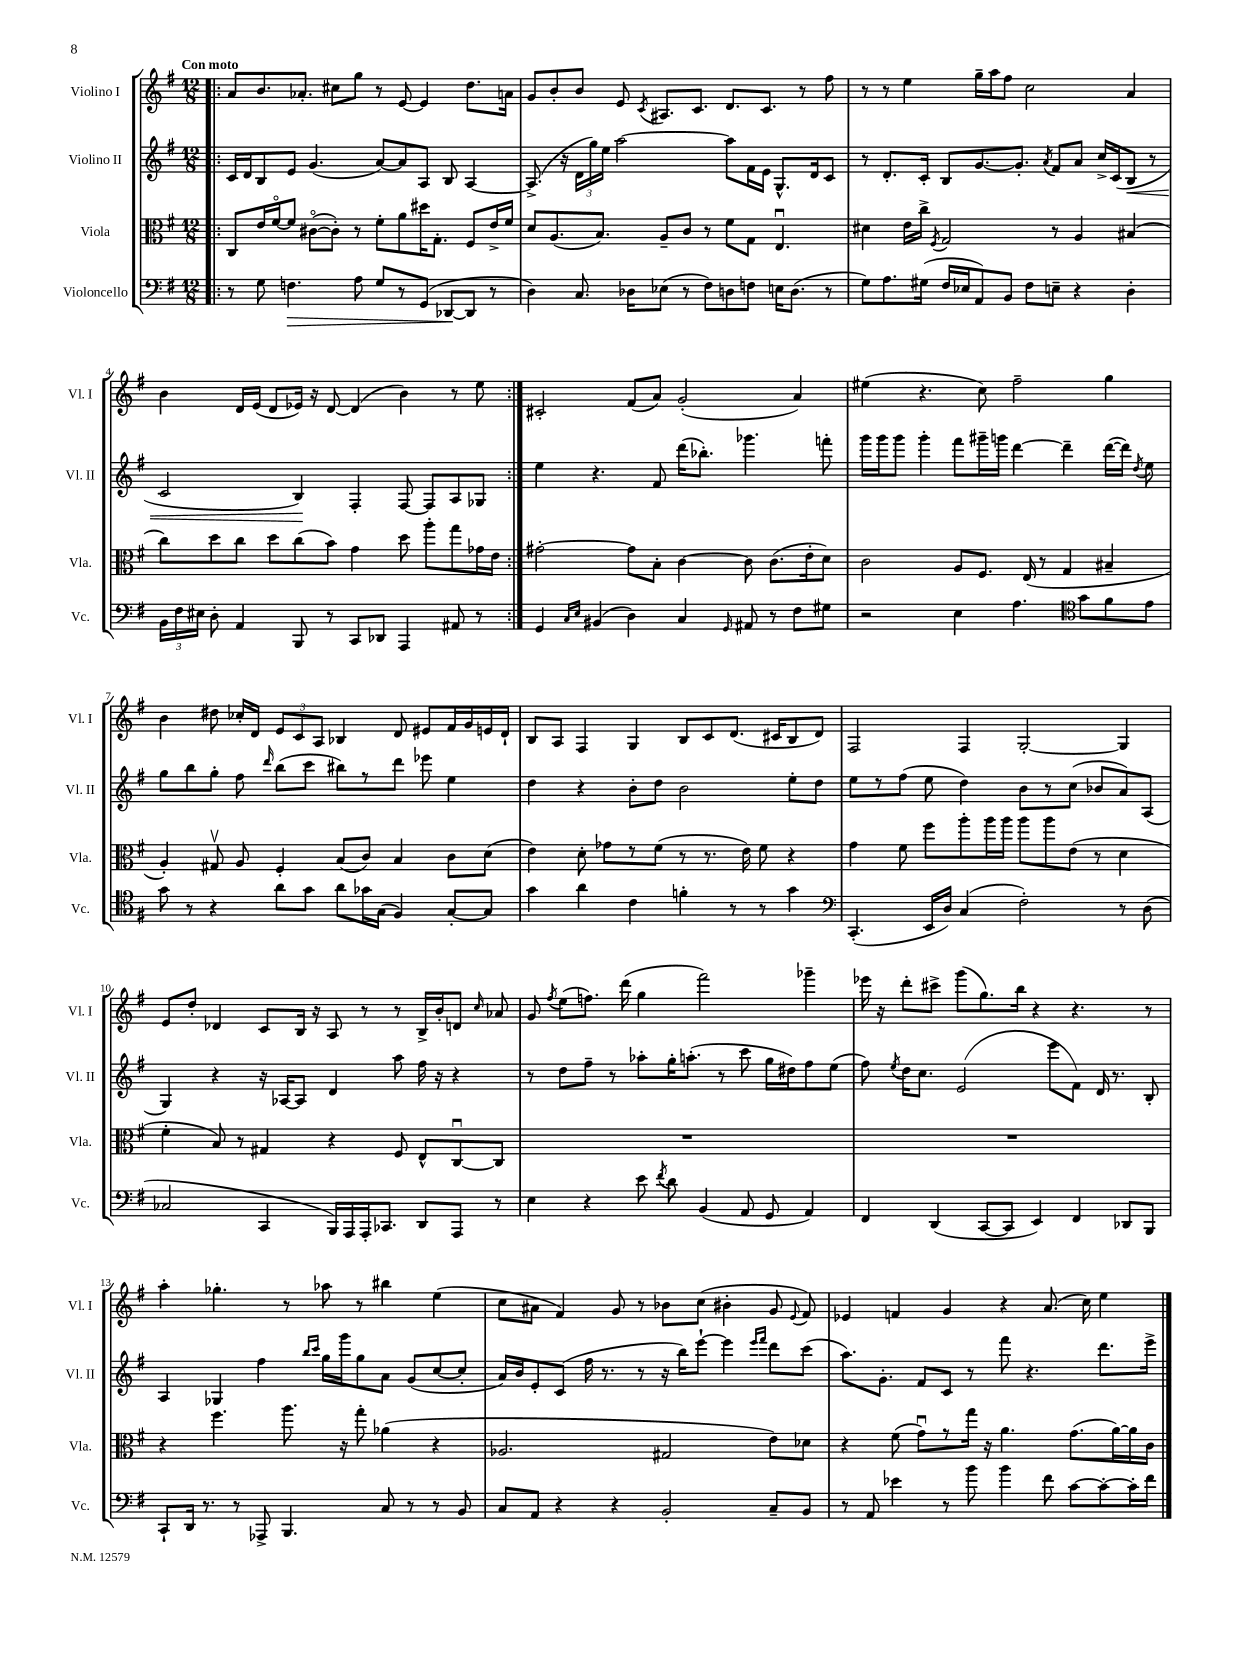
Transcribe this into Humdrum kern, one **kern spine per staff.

**kern	**kern	**kern	**kern
*staff4	*staff3	*staff2	*staff1
*clefF4	*clefC3	*clefG2	*clefG2
*k[f#]	*k[f#]	*k[f#]	*k[f#]
*M12/8	*M12/8	*M12/8	*M12/8
=!|:	=!|:	=!|:	=!|:
8r	8C	16c	8a
.	.	16d	.
8G	16e	8B	8.b
.	[16f#o	.	.
4.F	8f#]	8e	.
.	.	.	8.a-'
.	([8c#o	(4.g	.
.	8c#'])	.	8cc#
8A	8r	.	8gg
8G	8f#'	[8a)	8r
8r	8a	8a]	[8e
(8GG	16dd#	8A	4e]
.	8.G'	.	.
[8DD-	.	8B	.
8DD-]	8F#	[4A	8.dd
8r	16e^	.	.
.	16f#	.	16a
=	=	=	=
4D)	8d	(8.A^]	8g
.	(8.A	.	8b'
.	.	16r	.
8.C	.	24d	8b
.	.	24gg)	.
.	8.B)	.	.
.	.	24ee	.
.	.	[2aa	8e
16D-	.	.	.
.	.	.	8qc
(8E-	8A~	.	8.A#
8r	8c	.	.
.	.	.	8.c
8F#)	8r	.	.
8D	8f#	8aa]	8.d
8F	8G	16f#	.
.	.	16e	8.c
16E	4.Eu	8.G^^	.
(8.D	.	.	.
.	.	.	8r
.	.	16d	.
8r	.	8c	8ff#
=	=	=	=
8G)	4d#	8r	8r
8.A	.	8.d'	8r
.	16e	.	4ee
(16G#	16cc^	16c'	.
.	8qF#	.	.
16F#	2G	8B	.
16E-	.	.	.
8AA)	.	[8.g	16gg~
.	.	.	16aa
8BB	.	.	8ff#
.	.	8.g']	.
8F#	.	.	2cc
.	.	8qa	.
8E~	8r	8f#	.
4r	4A	8a	.
.	.	16cc^	.
.	.	(16c	.
4D'	(4B#	8B	4a
.	.	8r	.
=	=	=	=
24BB	8cc)	2c	4b
24F#	.	.	.
24E#	.	.	.
8D'	8dd	.	.
4AA	8cc	.	16d
.	.	.	(16e
.	8dd	.	8d
8BBB	(8cc	4B)	16e-)
.	.	.	16r
8r	8b)	.	[8d
8CC	4g	4F#'	(4d]
8DD-	.	.	.
4AAA	8dd	[8F#	4b)
.	8aa'	8F#]	.
8AA#	8gg	8A	8r
8r	16g-	8G-	8ee
.	16e	.	.
=:|!	=:|!	=:|!	=:|!
4GG	[2g#'	4ee	2c#'
16qqC	.	.	.
16qqE	.	.	.
(4BB#	.	4.r	.
4D)	8g#]	.	(8f#
.	8B'	8f#	8a)
4C	[4c	(16ddd	(2g'
.	.	8.bb-')	.
16qqGG	.	.	.
8AA#	8c]	4.ggg-	.
8r	(8.c	.	.
8F#	.	.	4a)
.	16e'	.	.
8G#	8d)	8fff'	.
=	=	=	=
2r	2c	16ggg	(4ee#
.	.	16ggg	.
.	.	8ggg	.
.	.	4ggg'	4.r
4E	8A	8fff#	.
.	8.F#	16ggg#~	8cc)
.	.	16ggg	.
4.A	.	[4ddd	2ff#~
.	(16E	.	.
.	8r	.	.
.	4G	4ddd~]	.
*clefC4	*	*	*
8g	.	.	.
8f#	4B#~	([16ddd	4gg
.	.	16ddd])	.
.	.	8qdd	.
8e	.	8ee	.
=	=	=	=
8g	4A')	8gg	4b
8r	.	8bb	.
4r	8G#v	8gg'	8dd#
.	8A	8ff#	16cc-'
.	.	.	16d
.	.	16qqddd	.
8a	4F#'	(8bb	12e
.	.	.	12c
8g	.	8ccc	.
.	.	.	12A
8a	(8B	8bb#)	4B-
16g-	8c)	8r	.
(16G	.	.	.
4F#)	4B	8ddd	8d
.	.	8eee-	8e#
[8G'	8c	4ee	16f#
.	.	.	16g
8G]	(8d	.	16e
.	.	.	16d`
=	=	=	=
4g	4e)	4dd	8B
.	.	.	8A
4a	8d'	4r	4F#
.	8g-	.	.
4c	8r	8b'	4G
.	(8f#	8dd	.
4f'	8r	2b	8B
.	8.r	.	8c
8r	.	.	(8.d
.	16e)	.	.
8r	8f#	.	.
.	.	.	16c#
4g	4r	8ee'	8B
.	.	8dd	8d)
=	=	=	=
*clefF4	*	*	*
(4.CC'	4g	8ee	2F#
.	.	8r	.
.	8f#	(8ff#	.
16EE	8ff#	8ee	.
16D)	.	.	.
(4C	8aa'	4dd)	4F#
.	16aa	.	.
.	16aa	.	.
2F#')	8aa	8b	[2G'
.	8aa	8r	.
.	(8e	(8cc	.
.	8r	8b-	.
8r	4d	8a)	4G]
(8D	.	(8A	.
=	=	=	=
2C-	4f#'	4G)	8e
.	.	.	8dd'
.	8B)	4r	4d-
.	8r	.	.
4CC	4G#	16r	8c
.	.	[16A-	.
.	.	8A-]	16B
.	.	.	16r
16BBB)	4r	4d	8A
16AAA	.	.	.
16AAA'	.	.	8r
8.CC-	.	.	.
.	8F#	8aa	8r
8DD	8E^^	16ff#	16B^
.	.	16r	16b'
8AAA	[8Cu	4r	8d
.	.	.	16qqcc
8r	8C]	.	8a-
=	=	=	=
4E	1.r	8r	8g
.	.	.	8qff#
.	.	8dd	(8ee
4r	.	8ff#~	8.ff)
.	.	8r	.
.	.	.	(16ddd
8e	.	8aa-'	4gg
8qf#	.	.	.
8d	.	16gg'	.
.	.	(8.aa'	.
(4BB	.	.	2fff#)
.	.	8r	.
8AA	.	8ccc	.
8GG	.	16gg	.
.	.	16dd#)	.
4AA)	.	8ff#	4ggg-~
.	.	(8ee	.
=	=	=	=
4FF#	1.r	8ff#)	16eee-
.	.	.	16r
.	.	8qee	.
.	.	16dd	8ddd'
.	.	8.cc	.
(4DD	.	.	8ccc#^
.	.	(2e	(8ggg
[8CC	.	.	8.gg)
8CC]	.	.	.
.	.	.	16bb
4EE)	.	.	4r
.	.	8eee	.
4FF#	.	8f#)	4.r
.	.	16d	.
.	.	8.r	.
8DD-	.	.	.
8BBB	.	8B'	8r
=	=	=	=
8CC`	4r	4A	4aa'
16DD	.	.	.
8.r	.	.	.
.	4.ff#	4G-	4.gg-'
8r	.	.	.
8AAA-^	.	4ff#	.
4.BBB	8.aa	.	8r
.	.	16qqbb	.
.	.	16qqccc	.
.	.	16gg	8aa-
.	16r	16ggg	.
.	8gg'	8gg	8r
8C	(4a-	8a	4bb#
8r	.	(8g	.
8r	4r	[8cc	(4ee
8BB	.	8cc']	.
=	=	=	=
8C	2.A-	16a)	8cc
.	.	16b	.
8AA	.	8e'	8a#
4r	.	(8c	4f#)
.	.	16ff#	.
.	.	8.r	.
4r	.	.	8g
.	.	8r	8r
2BB'	2G#	16r	8b-
.	.	16bb)	.
.	.	[8eee`	(8cc
.	.	4eee]	4b#'
.	.	16qqeee	.
.	.	16qqfff#	.
8C~	8e)	8ddd	8g
.	.	.	8qqe
8BB	8d-	(8ccc	8f#)
=	=	=	=
8r	4r	8.aa)	4e-
8AA	.	.	.
.	.	8.g'	.
4e-	(8f#	.	4f
.	8gu)	8f#	.
8r	8r	8c	4g
8b	16gg	8r	.
.	16r	.	.
4b	4.a	8fff#	4r
.	.	4.r	.
8f#	.	.	(8.a
[8c	(8.g	.	.
.	.	.	16cc)
8c'_	.	8.ddd	4ee
.	[16a)	.	.
16c']	16a]	.	.
16f#	16c	16eee^	.
==	==	==	==
*-	*-	*-	*-
